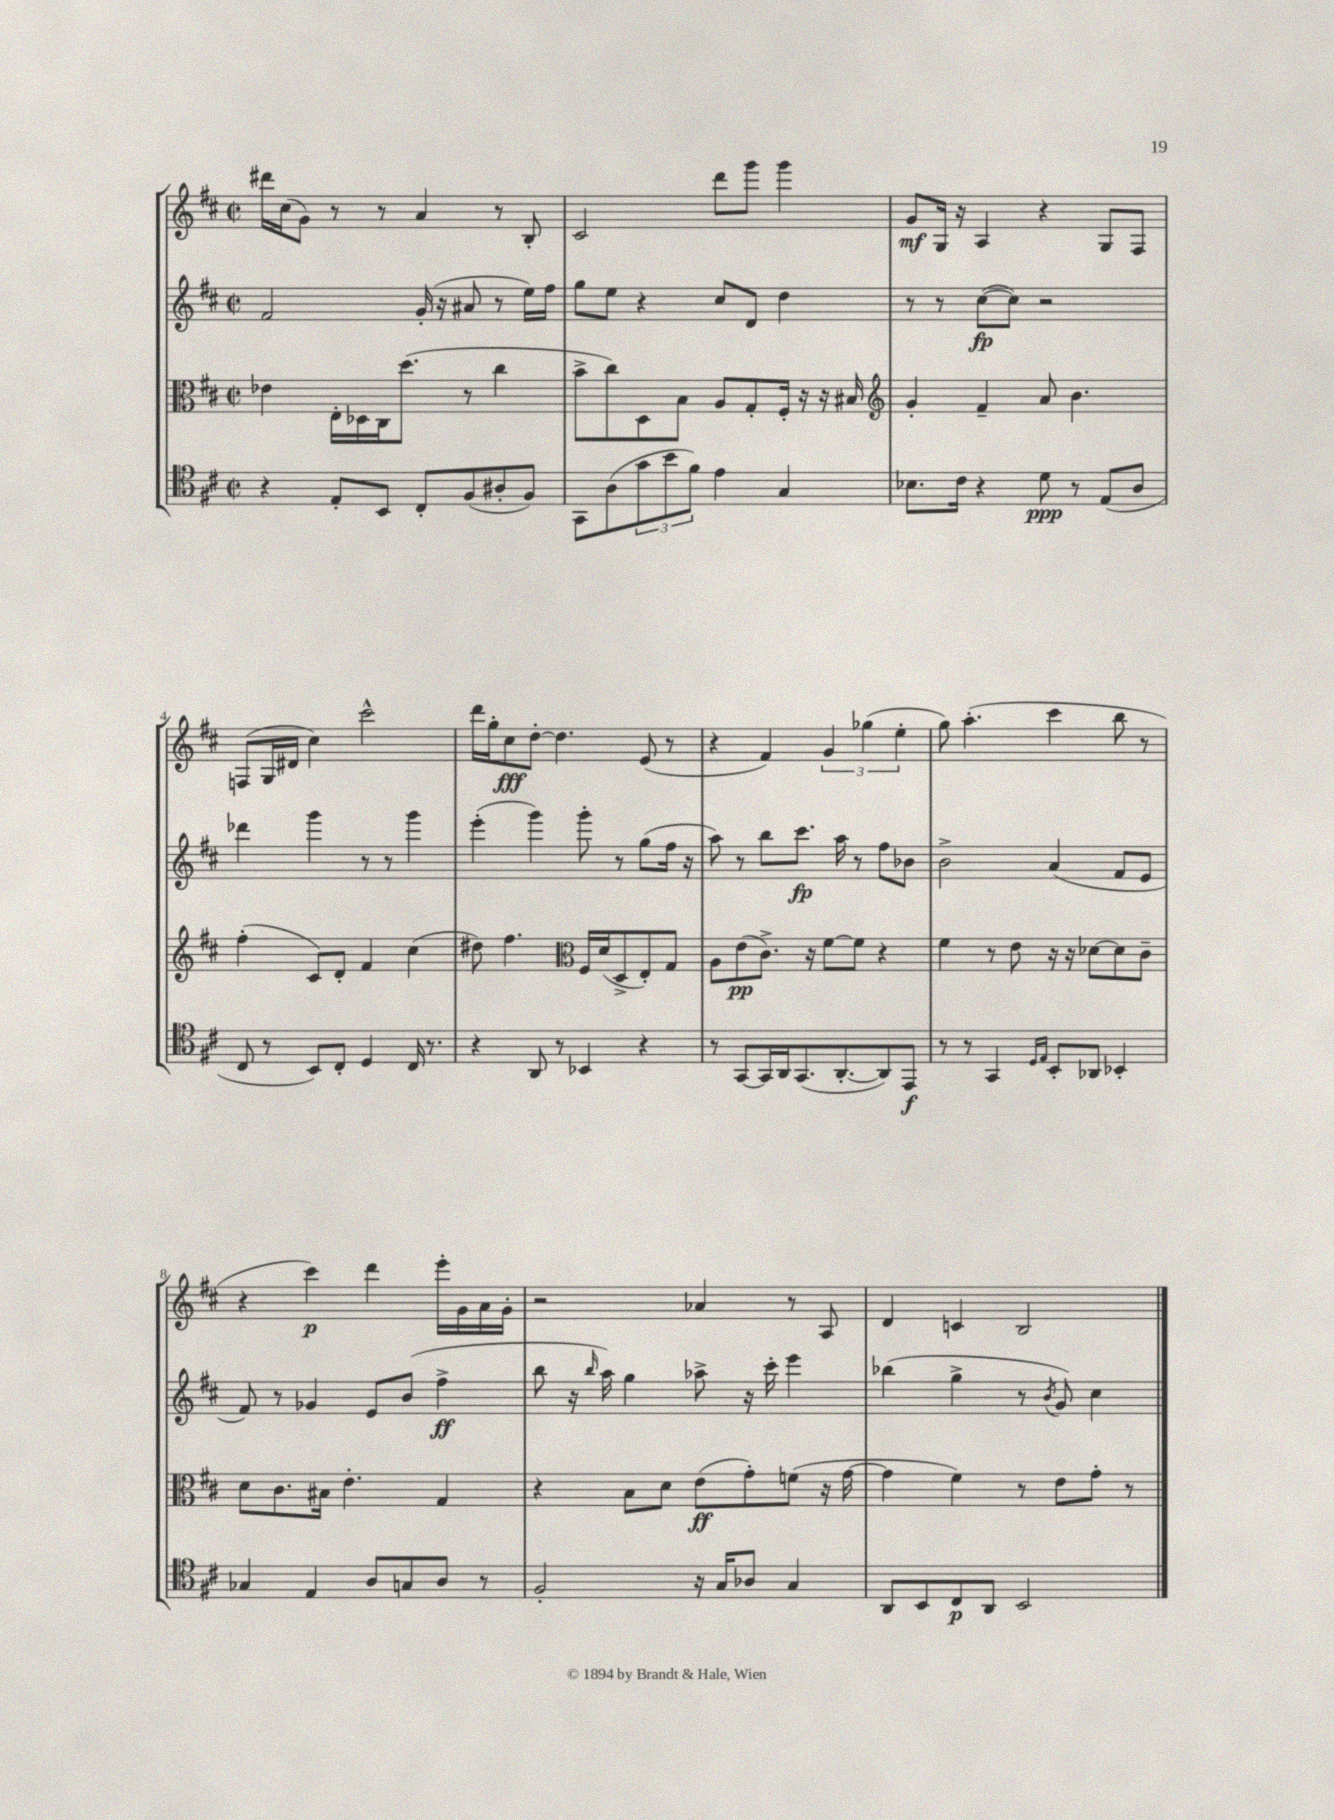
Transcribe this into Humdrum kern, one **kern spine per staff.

**kern	**dynam	**kern	**dynam	**kern	**dynam	**kern	**dynam
*part4	*part4	*part3	*part3	*part2	*part2	*part1	*part1
*staff4	*staff4	*staff3	*staff3	*staff2	*staff2	*staff1	*staff1
*clefC4	*	*clefC3	*	*clefG2	*	*clefG2	*
*k[f#c#]	*	*k[f#c#]	*	*k[f#c#]	*	*k[f#c#]	*
*M2/2	*	*M2/2	*	*M2/2	*	*M2/2	*
*met(c|)	*	*met(c|)	*	*met(c|)	*	*met(c|)	*
=1	=1	=1	=1	=1	=1	=1	=1
4r	.	4e-X\	.	2f#/	.	16ddd#X\LL	.
.	.	.	.	.	.	(16cc#\J	.
.	.	.	.	.	.	8g\J)	.
8E'/L	.	16E'\LL	.	.	.	8r	.
.	.	16D-X\	.	.	.	.	.
8BB/J	.	16C#\J	.	.	.	8r	.
.	.	(8.dd\J	.	.	.	.	.
8C#'/L	.	.	.	(16g'/	.	4a/	.
.	.	.	.	16r	.	.	.
(8F#/	.	8r	.	8a#X/	.	.	.
8A#X'/	.	4cc#\	.	8r	.	8r	.
8F#/J)	.	.	.	16ee\LL)	.	8B'/	.
.	.	.	.	16ff#\JJ	.	.	.
=2	=2	=2	=2	=2	=2	=2	=2
8GG\L	.	8b^\L	.	8gg\L	.	2c#/	.
(8A\	.	8cc#\)	.	8ee\J	.	.	.
12g\	.	8D\	.	4r	.	.	.
12b\	.	.	.	.	.	.	.
.	.	8B\J	.	.	.	.	.
12f#\J)	.	.	.	.	.	.	.
4e\	.	8A/L	.	8cc#/L	.	8ddd\L	.
.	.	8G'/	.	8d/J	.	8ggg\J	.
4G/	.	16F#'/Jk	.	4dd\	.	4ggg\	.
.	.	16r	.	.	.	.	.
.	.	16r	.	.	.	.	.
.	.	16B#X/	.	.	.	.	.
=3	=3	=3	=3	=3	=3	=3	=3
*	*	*clefG2	*	*	*	*	*
8.B-X\L	.	4g'/	.	8r	.	8g/L	mf
.	.	.	.	8r	.	16G/Jk	.
16c#\Jk	.	.	.	.	.	16r	.
4r	.	4f#~/	.	([8cc#\L	fp	4A/	.
.	.	.	.	8cc#\J])	.	.	.
8d\	ppp	8a/	.	2r	.	4r	.
8r	.	4.b\	.	.	.	.	.
(8E/L	.	.	.	.	.	8G/L	.
8A/J	.	.	.	.	.	8F#/J	.
!!LO:LB:g=z
=4	=4	=4	=4	=4	=4	=4	=4
8C#/	.	(4ff#'\	.	4ddd-X\	.	(8Fn/L	.
8r	.	.	.	.	.	16G/L	.
.	.	.	.	.	.	16d#X/JJ	.
8BB/L)	.	8c#/L)	.	4ggg\	.	4cc#\)	.
8C#'/J	.	8d'/J	.	.	.	.	.
4D/	.	4f#/	.	8r	.	2ccc#^^\	.
.	.	.	.	8r	.	.	.
16C#/	.	(4cc#\	.	4ggg\	.	.	.
8.r	.	.	.	.	.	.	.
=5	=5	=5	=5	=5	=5	=5	=5
4r	.	8dd#X\)	.	(4eee'\	.	16ddd\LL	.
.	.	.	.	.	.	16gg'\J	.
.	.	4.ff#\	.	.	.	8cc#\	fff
8AA/	.	.	.	4ggg\)	.	[8dd'\J	.
8r	.	.	.	.	.	4.dd\]	.
*	*	*clefC3	*	*	*	*	*
4BB-X/	.	16F#/LL	.	8ggg'\	.	.	.
.	.	(16d/J	.	.	.	.	.
.	.	8D^/	.	8r	.	.	.
4r	.	8E'/)	.	(8gg\L	.	(8e/	.
.	.	8G/J	.	16ff#\Jk	.	8r	.
.	.	.	.	16r	.	.	.
=6	=6	=6	=6	=6	=6	=6	=6
8r	.	8A\L	.	8aa\)	.	4r	.
[8GG/L	.	(8e\	pp	8r	.	.	.
16GG/L]	.	8.c#^\J)	.	8bb\L	.	4f#/)	.
16AA/J	.	.	.	.	.	.	.
(8.GG/	.	.	.	8.ccc#\J	fp	.	.
.	.	16r	.	.	.	.	.
.	.	[8f#\L	.	.	.	6g/	.
[8.AA'/	.	.	.	16aa\	.	.	.
.	.	8f#\J]	.	8r	.	.	.
.	.	.	.	.	.	(6gg-X\	.
8AA/])	.	4r	.	8ff#\L	.	.	.
.	.	.	.	.	.	6ee'\	.
8EE/J	f	.	.	8b-X\J	.	.	.
=7	=7	=7	=7	=7	=7	=7	=7
8r	.	4f#\	.	2b^\	.	8gg\)	.
8r	.	.	.	.	.	(4.aa'\	.
4GG/	.	8r	.	.	.	.	.
.	.	8e\	.	.	.	.	.
16qqD/LL	.	.	.	.	.	.	.
16qqE/JJ	.	.	.	.	.	.	.
8BB'/L	.	16r	.	(4a/	.	4ccc#\	.
.	.	16r	.	.	.	.	.
8AA-X/J	.	[8d-X\L	.	.	.	.	.
4BB-X'/	.	8d-\]	.	8f#/L	.	8bb\	.
.	.	8c#~\J	.	8e/J	.	8r	.
!!LO:LB:g=z
=8	=8	=8	=8	=8	=8	=8	=8
4G-X/	.	8d\L	.	8f#/)	.	4r	.
.	.	8.c#\	.	8r	.	.	.
4E/	.	.	.	4g-X/	.	4ccc#\)	p
.	.	16B#X\Jk	.	.	.	.	.
.	.	4.e'\	.	.	.	.	.
8A/L	.	.	.	8e/L	.	4ddd\	.
8Gn/	.	.	.	(8b/J	.	.	.
8A/J	.	4G/	.	4ff#^\	ff	16eee'\LL	.
.	.	.	.	.	.	16g\	.
8r	.	.	.	.	.	16a\	.
.	.	.	.	.	.	16g'\JJ	.
=9	=9	=9	=9	=9	=9	=9	=9
2F#'/	.	4r	.	8bb\	.	2r	.
.	.	.	.	16r	.	.	.
.	.	.	.	16qqbb/	.	.	.
.	.	.	.	16aa\)	.	.	.
.	.	8B\L	.	4gg\	.	.	.
.	.	8d\J	.	.	.	.	.
16r	.	(8e\L	ff	8aa-X^\	.	4a-X/	.
16G/KL	.	.	.	.	.	.	.
8A-X/J	.	8g'\)	.	16r	.	.	.
.	.	.	.	16ccc#'\	.	.	.
4G/	.	(8fn\J	.	4eee\	.	8r	.
.	.	16r	.	.	.	8A/	.
.	.	[16g\	.	.	.	.	.
=10	=10	=10	=10	=10	=10	=10	=10
8AA/L	.	4g\]	.	(4bb-X\	.	4d/	.
8BB/	.	.	.	.	.	.	.
8C#/	p	4f#\)	.	4gg^\	.	4cn/	.
8AA/J	.	.	.	.	.	.	.
2BB/	.	8r	.	8r	.	2B/	.
.	.	.	.	8qb/	.	.	.
.	.	8e\L	.	8g/)	.	.	.
.	.	8g'\J	.	4cc#\	.	.	.
.	.	8r	.	.	.	.	.
==	==	==	==	==	==	==	==
*-	*-	*-	*-	*-	*-	*-	*-
